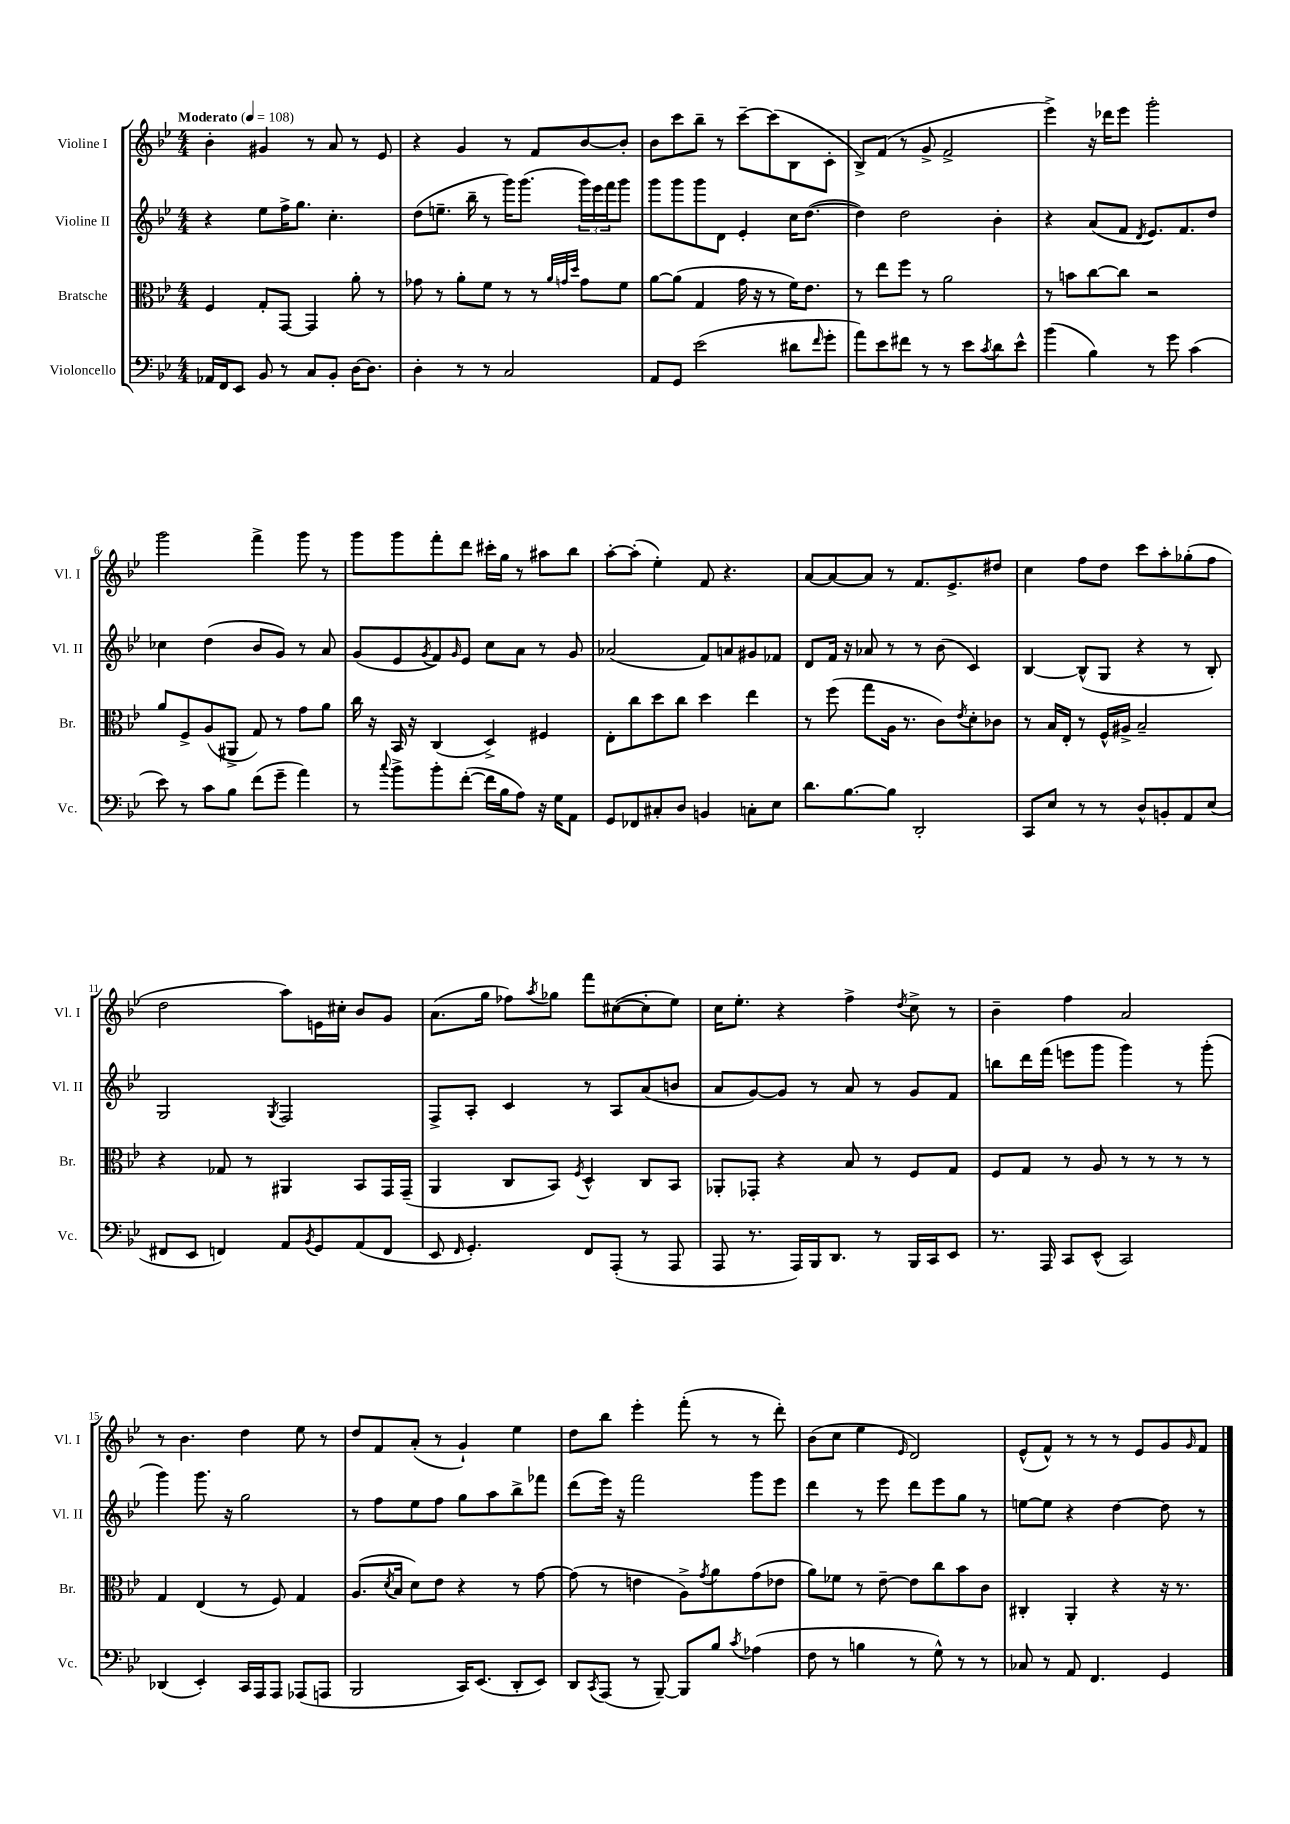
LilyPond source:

<<
\new StaffGroup <<
\new Staff = "s0" \with { instrumentName = "Violine I" shortInstrumentName = "Vl. I" } {
    \clef treble \key bes \major \numericTimeSignature \time 4/4 \tempo "Moderato" 4 = 108
    bes'4-. gis'4 r8 a'8 r8 ees'8 |
    r4 g'4 r8 f'8 bes'8~ bes'8-. |
    bes'8 c'''8 bes''8-- r8 c'''8~-- c'''8( bes8 c'8-. |
    bes8->) f'8( r8 g'8-> f'2-> |
    ees'''4->) r16 des'''16 ees'''8 g'''2-. |
    g'''2 f'''4-> g'''8 r8 |
    g'''8 g'''8 f'''8-. d'''8 cis'''16-. g''16 r8 ais''8 bes''8 |
    a''8~-. a''8-.( ees''4-.) f'8 r4. |
    a'8~ a'8~ a'8 r8 f'8. ees'8.-> dis''8 |
    c''4 f''8 d''8 c'''8 a''8-. ges''8-.( f''8 |
    d''2 a''8) e'16 cis''16-. bes'8 g'8 |
    a'8.( g''16 fes''8) \acciaccatura { a''8 } ges''8 f'''8 cis''8~( cis''8-. ees''8) |
    c''16 ees''8.-. r4 f''4-> \acciaccatura { d''8 } c''8-> r8 |
    bes'4-- f''4 a'2 |
    r8 bes'4. d''4 ees''8 r8 |
    d''8 f'8 a'8-.( r8 g'4-!) ees''4 |
    d''8 bes''8 ees'''4-. f'''8-.( r8 r8 d'''8-.) |
    bes'8( c''8 ees''4 \grace { ees'16 } d'2) |
    ees'8-^( f'8-^) r8 r8 r8 ees'8 g'8 \grace { g'16 } f'8 \bar "|." |
}
\new Staff = "s1" \with { instrumentName = "Violine II" shortInstrumentName = "Vl. II" } {
    \clef treble \key bes \major \numericTimeSignature \time 4/4
    r4 ees''8 f''16-> g''8. c''4.-. |
    d''8( e''8.-- bes''16-- r8 g'''16) g'''8.( \tuplet 3/2 { g'''16) ees'''16 f'''16 } g'''8 |
    g'''8 g'''8 g'''8 d'8 ees'4-. c''16 d''8.~( |
    d''4) d''2 bes'4-. |
    r4 a'8( f'8 \acciaccatura { d'8 } ees'8.) f'8. d''8 |
    ces''4 d''4( bes'8 g'8) r8 a'8 |
    g'8( ees'8 \acciaccatura { g'8 } f'8) \grace { g'16 } ees'8 c''8 a'8 r8 g'8 |
    aes'2( f'8) a'8 gis'8 fes'8 |
    d'8 f'16 r16 aes'8 r8 r8 bes'8( c'4) |
    bes4~ bes8-^( g8 r4 r8 bes8-.) |
    g2 \acciaccatura { g8 } f2 |
    f8-> a8-. c'4 r8 a8 a'8( b'8 |
    a'8 g'8~) g'8 r8 a'8 r8 g'8 f'8 |
    b''8 d'''16 f'''16( e'''8 g'''8 g'''4) r8 g'''8-.( |
    g'''4) g'''8. r16 g''2 |
    r8 f''8 ees''8 f''8 g''8 a''8 bes''8-> fes'''8 |
    d'''8( ees'''16) r16 f'''2 g'''8 ees'''8 |
    d'''4 r8 ees'''8 d'''8 ees'''8 g''8 r8 |
    e''8~ e''8 r4 d''4~ d''8 r8 \bar "|." |
}
\new Staff = "s2" \with { instrumentName = "Bratsche" shortInstrumentName = "Br." } {
    \clef alto \key bes \major \numericTimeSignature \time 4/4
    f4 g8-. g,8~ g,4 a'8-. r8 |
    ges'8 r8 a'8-. f'8 r8 r8 \grace { a'32 g'32 d''32 } g'8 f'8 |
    a'8~ a'8( g4 g'16 r16 r8 f'16) ees'8. |
    r8 ees''8 f''8 r8 a'2 |
    r8 b'8 c''8~ c''8 r2 |
    a'8 f8-> a8( ais,8-> g8) r8 g'8 a'8 |
    c''16 r16 bes,16 r16 c4( d4->) fis4 |
    ees8-. c''8 d''8 c''8 d''4 ees''4 |
    r8 f''8( g''8 a16 r8. c'8) \acciaccatura { ees'8 } d'8-. ces'8 |
    r8 bes16 ees16-. r8 f16-^ ais16-> bes2-- |
    r4 ges8 r8 ais,4 bes,8 g,16 g,16--( |
    a,4 c8 bes,8) \acciaccatura { f8 } d4-^ c8 bes,8 |
    aes,8-. ges,8-. r4 bes8 r8 f8 g8 |
    f8 g8 r8 a8 r8 r8 r8 r8 |
    g4 ees4( r8 f8) g4 |
    a8.( \acciaccatura { d'8 } bes16 d'8) ees'8 r4 r8 g'8~ |
    g'8( r8 e'4 a8->) \acciaccatura { g'8 } a'8 g'8( ees'8 |
    a'8) fes'8 r8 ees'8~-- ees'8 c''8 bes'8 c'8 |
    cis4-. a,4-. r4 r16 r8. \bar "|." |
}
\new Staff = "s3" \with { instrumentName = "Violoncello" shortInstrumentName = "Vc." } {
    \clef bass \key bes \major \numericTimeSignature \time 4/4
    aes,16 f,16 ees,8 bes,8 r8 c8 bes,8-. d16~ d8. |
    d4-. r8 r8 c2 |
    a,8 g,8 ees'2( dis'8 \grace { f'16 } g'8-. |
    a'8) ees'8 fis'8 r8 r8 ees'8 \acciaccatura { c'8 } d'8 ees'8-^ |
    bes'4( bes4) r8 g'8 c'4( |
    ees'8) r8 c'8 bes8 f'8( g'8-- a'4) |
    r8 \appoggiatura { c''8 } bes'8-> bes'8-. f'8~-.( f'16 bes16 a8) r16 g16 a,8 |
    g,8 fes,8 cis8-. d8 b,4 c8-. ees8 |
    d'8. bes8.~ bes8 d,2-. |
    c,8 ees8 r8 r8 d8-^ b,8-. a,8 ees8( |
    fis,8 ees,8 f,4) a,8 \acciaccatura { bes,8 } g,8 a,8( f,8 |
    ees,8 \grace { f,16 } g,4.-.) f,8 a,,8-.( r8 a,,8 |
    a,,8 r8. a,,16) bes,,16 d,8. r8 bes,,16 c,16 ees,8 |
    r8. a,,16 c,8 ees,8-^( c,2) |
    des,4( ees,4-.) c,16 a,,16 a,,8 aes,,8( a,,8 |
    bes,,2 c,16) ees,8.( d,8-. ees,8) |
    d,8 \acciaccatura { c,8 } a,,8( r8 bes,,8~--) bes,,8 bes8 \acciaccatura { c'8 } aes4( |
    f8 r8 b4 r8 g8-^) r8 r8 |
    ces8 r8 a,8 f,4. g,4 \bar "|." |
}
>>
>>
